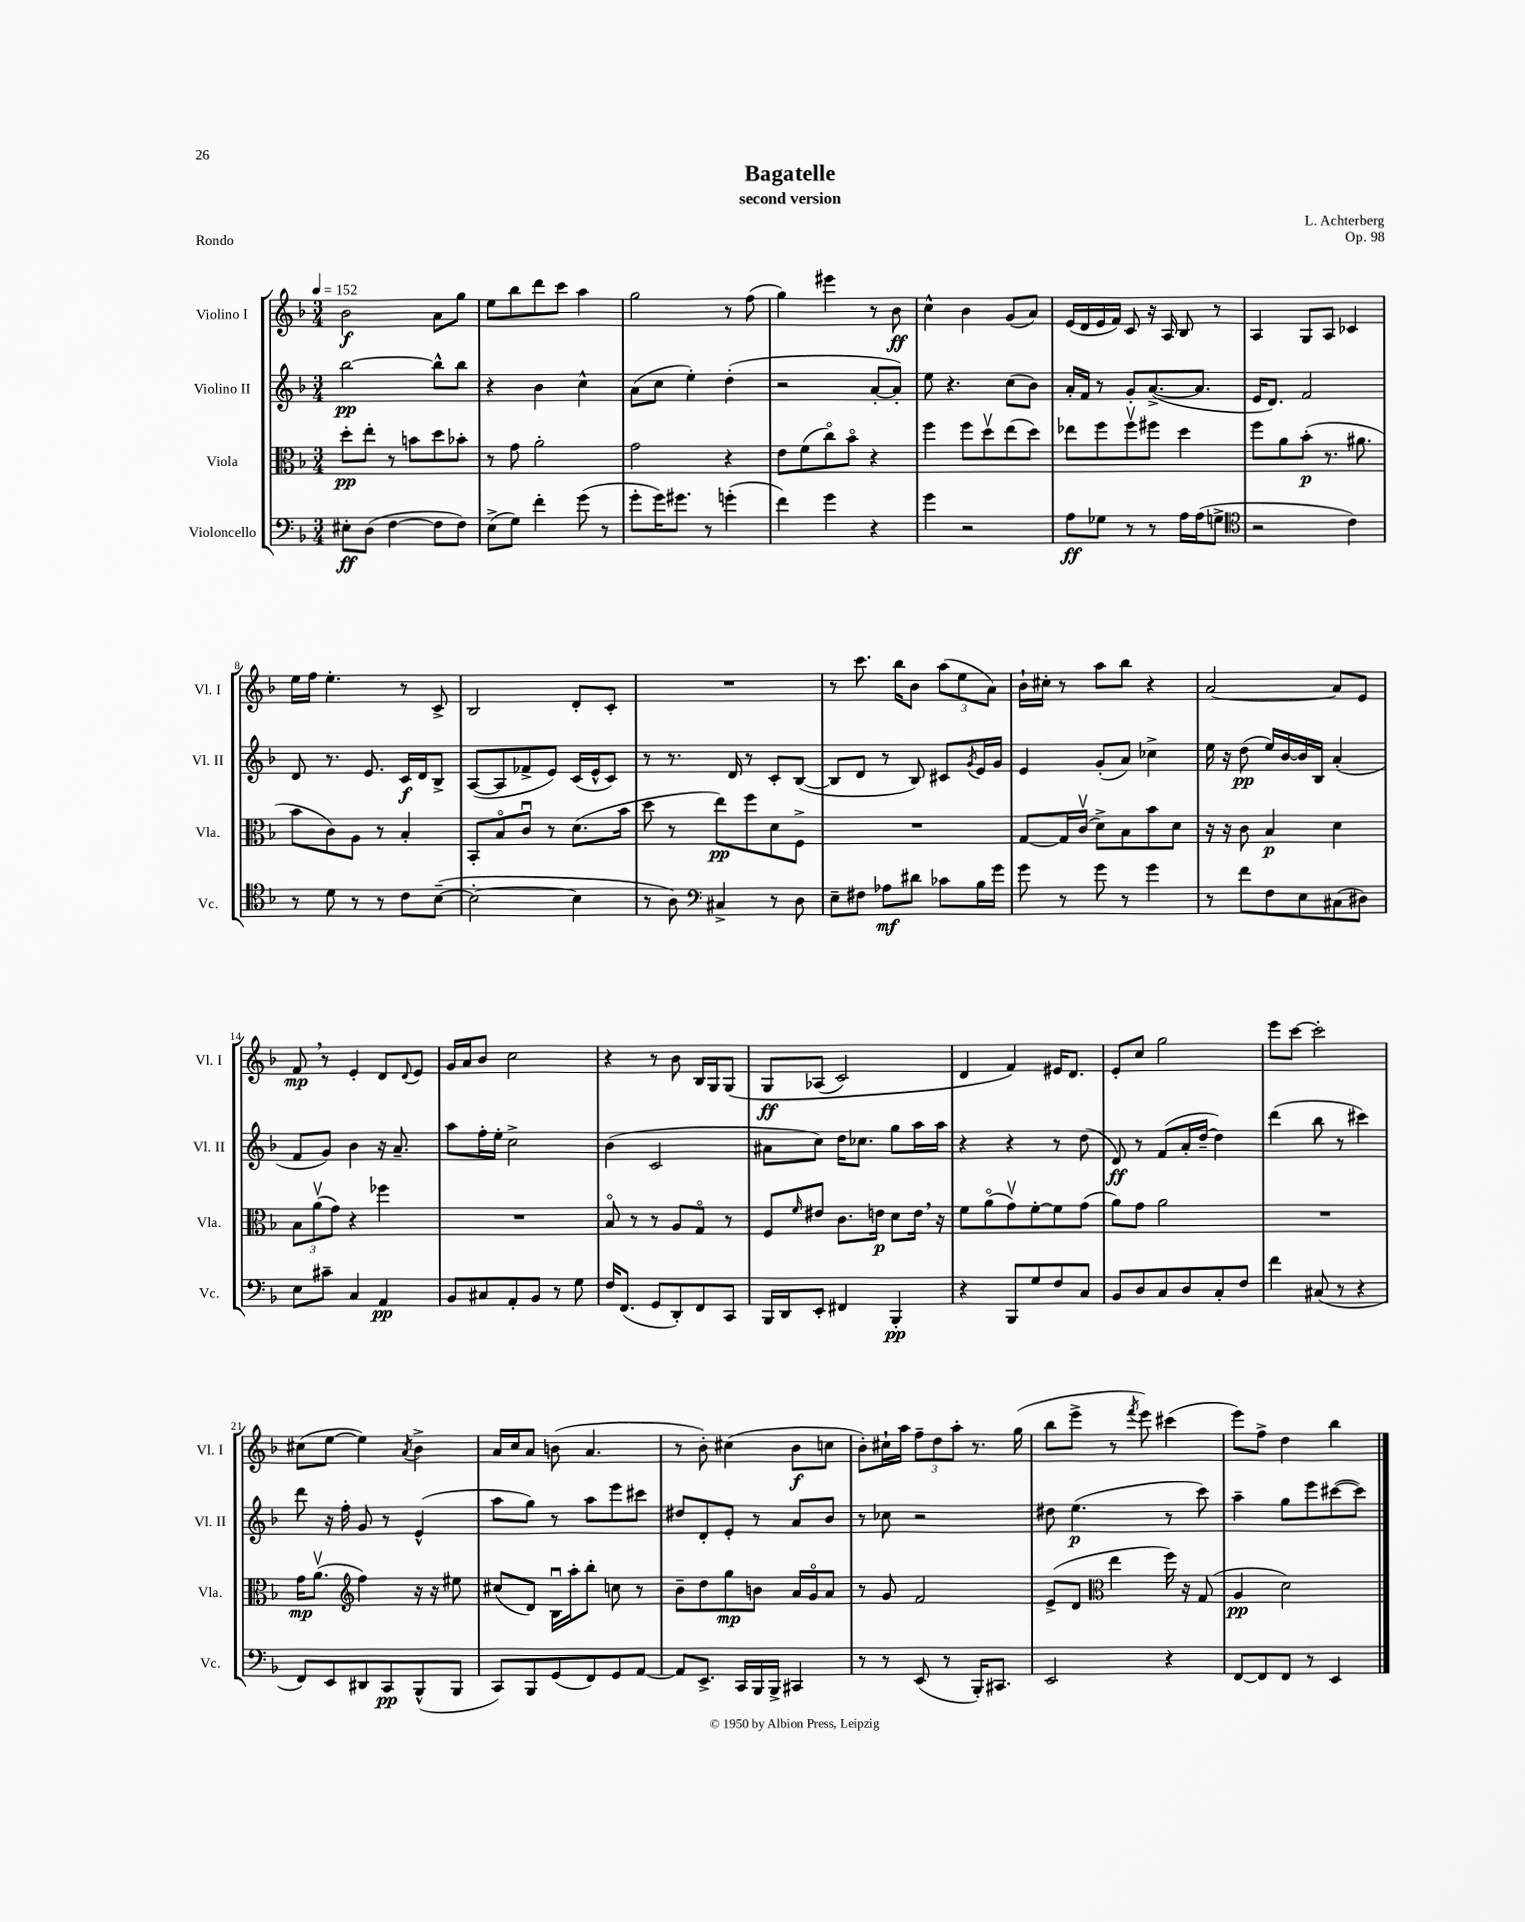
\header { title = "Bagatelle" composer = "L. Achterberg" subtitle = "second version" opus = "Op. 98" piece = "Rondo" }
<<
\new StaffGroup <<
\new Staff = "s0" \with { instrumentName = "Violino I" shortInstrumentName = "Vl. I" } {
    \clef treble \key f \major \numericTimeSignature \time 3/4 \tempo 4 = 152
    bes'2\f a'8 g''8 |
    e''8 bes''8 d'''8 c'''8 a''4 |
    g''2 r8 f''8( |
    g''4) eis'''4 r8 bes'8\ff |
    c''4-^ bes'4 g'8( a'8) |
    e'16( d'16 e'16 f'16) c'8 r16 a16 bes8 r8 |
    a4 g8 a8 ces'4 |
    e''16 f''16 e''4.-. r8 c'8-> |
    bes2 d'8-. c'8-. |
    R2. |
    r8 c'''8. bes''16 bes'8 \tuplet 3/2 { a''8( e''8 a'8) } |
    bes'16-! cis''16-. r8 a''8 bes''8 r4 |
    a'2~ a'8 e'8 |
    f'8\mp \breathe r8 e'4-. d'8 \appoggiatura { d'8 } e'8 |
    g'16 a'16 bes'8 c''2 |
    r4 r8 bes'8 bes16 g16 g8\( |
    g8\ff aes8( c'2) |
    d'4 f'4\) eis'16 d'8. |
    e'8-. c''8 g''2 |
    e'''8 c'''8~ c'''2-. |
    cis''8( e''8~ e''4) \acciaccatura { a'8 } bes'4-> |
    a'16 c''16 a'8 b'8( a'4. |
    r8 bes'8-.) cis''4( bes'8\f c''8 |
    bes'8-.) cis''16-! a''16 \tuplet 3/2 { f''8-- d''8 a''8-. } r8. g''16( |
    bes''8 e'''8-> r8 \acciaccatura { f'''8 } e'''8) cis'''4( |
    e'''8) f''8-> d''4 bes''4 \bar "|." |
}
\new Staff = "s1" \with { instrumentName = "Violino II" shortInstrumentName = "Vl. II" } {
    \clef treble \key f \major \numericTimeSignature \time 3/4
    bes''2~\pp bes''8-^ bes''8 |
    r4 bes'4 c''4-^ |
    a'8( c''8 e''4-.) d''4-.( |
    r2 a'8~-. a'8-.) |
    e''8 r4. c''8( bes'8) |
    a'16-. f'16 r8 g'8-. a'8.~->( a'8. |
    e'16 d'8.) f'2 |
    d'8 r8. e'8. c'16\f d'16 bes8-> |
    a8~( a8 fes'8-> e'8) c'16( e'16-^ c'8) |
    r8 r8. d'16 r8 c'8-. bes8~( |
    bes8 d'8 r8 bes8) cis'8 \acciaccatura { g'8 } e'16 g'16 |
    e'4 g'8-.( a'8) ces''4-> |
    e''16 r16 d''8\pp( e''16) bes'16~ bes'16 bes16 a'4-.( |
    f'8 g'8) bes'4 r16 a'8.-- |
    a''8 f''16-. e''16-. c''2-> |
    bes'4( c'2 |
    ais'8 c''8) d''16 ces''8. g''8 a''16 a''16 |
    r4 r4 r8 d''8( |
    d'8\ff) r8 f'8( a'16-. d''16~-- d''4) |
    d'''4( bes''8 r8 cis'''4) |
    d'''8 r16 f''16-. g'8 r8 e'4-^( |
    a''8 g''8) r8 a''8 e'''8 cis'''8 |
    dis''8 d'8-. e'8-. r8 a'8 bes'8 |
    r8 ces''8 r2 |
    dis''8 e''4.\p( r8 c'''8) |
    a''4-- g''8 e'''8 cis'''8~( cis'''8) \bar "|." |
}
\new Staff = "s2" \with { instrumentName = "Viola" shortInstrumentName = "Vla." } {
    \clef alto \key f \major \numericTimeSignature \time 3/4
    d''8-.\pp e''8-. r8 b'8 d''8 bes'8-. |
    r8 g'8 a'2-. |
    g'2 r4 |
    e'8 f'8( c''8\flageolet) bes'8\flageolet r4 |
    f''4 f''8 d''8\upbow e''8( d''8) |
    ees''8 f''8 f''8\upbow fis''8 d''4 |
    f''8 a'8 bes'8-.\p( r8. ais'8. |
    bes'8 c'8) a8 r8 bes4-. |
    bes,8-. bes8\flageolet c'8\downbow r8 d'8.( bes'16 |
    d''8 r8 e''8\pp) f''8 d'8 f8-> |
    R2. |
    g8~ g16 c'16\upbow( d'8->) bes8 bes'8 d'8 |
    r16 r16 c'8 bes4\p d'4 |
    \tuplet 3/2 { bes8 a'8\upbow( g'8) } r4 fes''4 |
    R2. |
    bes8\flageolet r8 r8 a8 g8\flageolet r8 |
    f8 \grace { f'16 } eis'8 c'8. e'16\p d'8 e'16 \breathe r16 |
    f'8 a'8\flageolet( g'8\upbow) f'8~-. f'8 g'8( |
    a'8) g'8 a'2 |
    R2. |
    g'16\mp a'8.\upbow( \clef treble f''4) r16 r16 eis''8 |
    cis''8( d'8) bes16\downbow a''16-. bes''8-. c''8 r8 |
    bes'8-- d''8 g''8\mp b'8 a'16 g'16\flageolet a'8 |
    r8 g'8 f'2 |
    e'8->( d'8 \clef alto e''4 f''16) r16 g8( |
    a4\pp d'2) \bar "|." |
}
\new Staff = "s3" \with { instrumentName = "Violoncello" shortInstrumentName = "Vc." } {
    \clef bass \key f \major \numericTimeSignature \time 3/4
    eis8-.\ff d8( f4~ f8 f8) |
    e8->( g8) f'4-. g'8( r8 |
    g'8-. g'16) gis'8. r8 g'4-.( |
    f'4) g'4 r4 |
    g'4 r2 |
    a8\ff ges8 r8 r8 a16 a16( g8-> |
    \clef tenor r2 c'4) |
    r8 d'8 r8 r8 c'8 bes8~--( |
    bes2~-. bes4 |
    r8 a8) \clef bass cis4-> r8 d8 |
    e8-- fis8 aes8\mf dis'8 ces'8 bes16 g'16 |
    g'8 r8 g'8 r8 g'4 |
    r8 f'8 f8 e8 cis8( dis8) |
    e8 cis'8-- c4 a,4\pp |
    bes,8 cis8 a,8-. bes,8 r8 g8 |
    f16 f,8.( g,8 d,8-.) f,8 c,8 |
    bes,,16 d,16 e,8-. fis,4 bes,,4-.\pp |
    r4 bes,,8 g8 f8 c8 |
    bes,8 d8 c8 d8 c8-. f8 |
    f'4 cis8( r8 r4 |
    f,8) e,8 dis,8 c,8\pp bes,,8-^( bes,,8 |
    c,8) bes,,8 g,8( f,8) g,8 a,8~ |
    a,8 e,8.-> c,16 bes,,16 bes,,16-> cis,4 |
    r8 r8 e,8( r8 bes,,16-.) cis,8. |
    e,2 r4 |
    f,8~ f,8 f,8 r8 e,4 \bar "|." |
}
>>
>>
